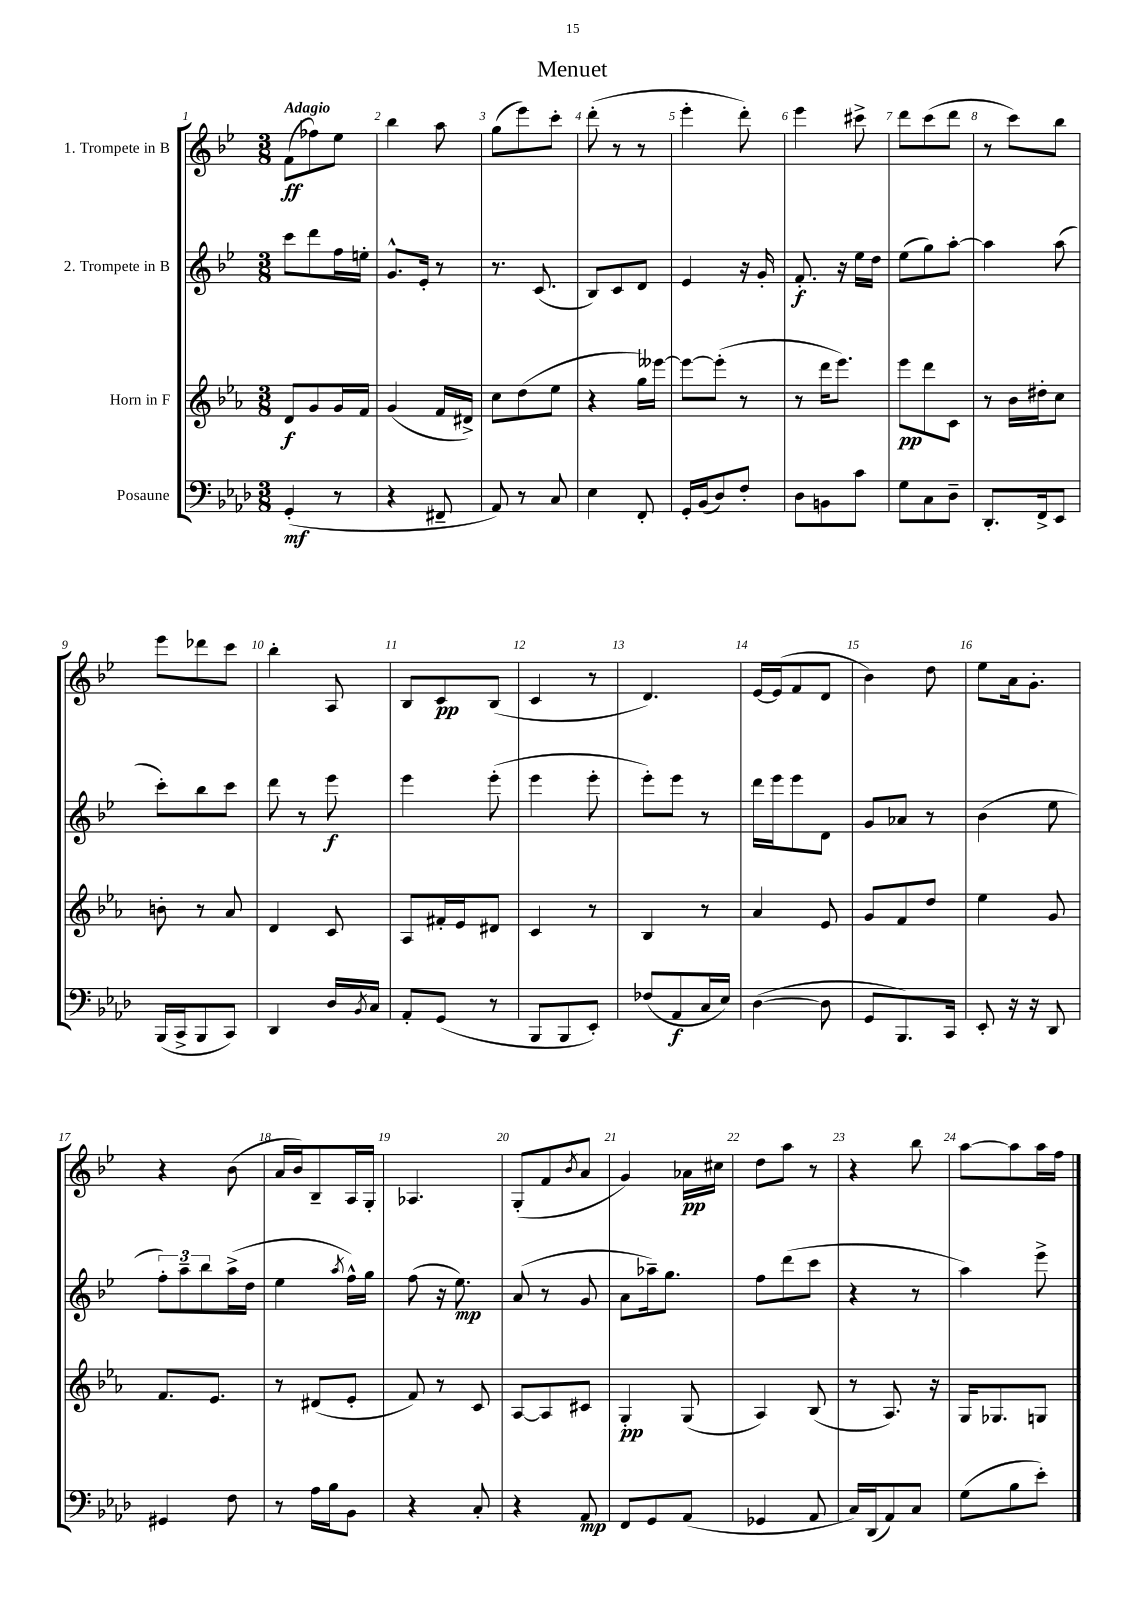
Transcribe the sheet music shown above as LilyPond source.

\header { title = "Menuet" }
<<
\new StaffGroup <<
\new Staff = "s0" \with { instrumentName = "1. Trompete in B" } {
    \clef treble \key bes \major \numericTimeSignature \time 3/8 \tempo "Adagio"
    f'8\ff( fes''8) ees''8 |
    bes''4 a''8 |
    g''8( ees'''8) c'''8-. |
    d'''8-.( r8 r8 |
    ees'''4-. d'''8-.) |
    ees'''4 cis'''8-> |
    d'''8 c'''8( d'''8 |
    r8 c'''8) bes''8 |
    ees'''8 des'''8 c'''8 |
    bes''4-. a8 |
    bes8 c'8\pp bes8( |
    c'4 r8 |
    d'4.) |
    ees'16~ ees'16( f'8 d'8 |
    bes'4) d''8 |
    ees''8 a'16 g'8.-. |
    r4 bes'8( |
    a'16 bes'16) bes8-- a16 g16-. |
    aes4. |
    g8-.( f'8 \acciaccatura { bes'8 } a'8 |
    g'4) aes'16\pp cis''16 |
    d''8 a''8 r8 |
    r4 bes''8 |
    a''8~ a''8 a''16 f''16 \bar "|." |
}
\new Staff = "s1" \with { instrumentName = "2. Trompete in B" } {
    \clef treble \key bes \major \numericTimeSignature \time 3/8
    c'''8 d'''8 f''16 e''16-. |
    g'8.-^ ees'16-. r8 |
    r8. c'8.( |
    bes8) c'8 d'8 |
    ees'4 r16 g'16-. |
    f'8.-.\f r16 ees''16 d''16 |
    ees''8( g''8) a''8~-. |
    a''4 a''8( |
    c'''8-.) bes''8 c'''8 |
    d'''8 r8 ees'''8\f |
    ees'''4 ees'''8-.( |
    ees'''4 ees'''8-. |
    ees'''8-.) ees'''8 r8 |
    d'''16 ees'''16 ees'''8 d'8 |
    g'8 aes'8 r8 |
    bes'4( ees''8 |
    \tuplet 3/2 { f''8-.) a''8-- bes''8 } a''16->( d''16 |
    ees''4 \acciaccatura { a''8 } f''16-^) g''16 |
    f''8( r16 ees''8.\mp) |
    a'8( r8 g'8 |
    a'8 aes''16--) g''8. |
    f''8 d'''8( c'''8 |
    r4 r8 |
    a''4) ees'''8-> \bar "|." |
}
\new Staff = "s2" \with { instrumentName = "Horn in F" } {
    \clef treble \key ees \major \numericTimeSignature \time 3/8
    d'8\f g'8 g'16 f'16 |
    g'4( f'16 dis'16->) |
    c''8 d''8( ees''8 |
    r4 g''16) eeses'''16~ |
    eeses'''8~ eeses'''8-.( r8 |
    r8 d'''16 ees'''8.) |
    ees'''8\pp d'''8 c'8 |
    r8 bes'16 dis''16-. c''8 |
    b'8-. r8 aes'8 |
    d'4 c'8 |
    aes8 fis'16-. ees'16 dis'8 |
    c'4 r8 |
    bes4 r8 |
    aes'4 ees'8 |
    g'8 f'8 d''8 |
    ees''4 g'8 |
    f'8. ees'8. |
    r8 dis'8( ees'8-. |
    f'8) r8 c'8 |
    aes8~ aes8 cis'8 |
    g4-.\pp g8( |
    aes4) bes8( |
    r8 aes8.) r16 |
    g16 ges8. g8 \bar "|." |
}
\new Staff = "s3" \with { instrumentName = "Posaune" } {
    \clef bass \key aes \major \numericTimeSignature \time 3/8
    g,4-.\mf( r8 |
    r4 fis,8-- |
    aes,8) r8 c8 |
    ees4 f,8-. |
    g,16-. bes,16( des8) f8-. |
    des8 b,8 c'8 |
    g8 c8 des8-- |
    des,8.-. f,16-> ees,8 |
    bes,,16( c,16-> bes,,8 c,8) |
    des,4 des16 \acciaccatura { bes,8 } c16 |
    aes,8-. g,8( r8 |
    bes,,8 bes,,8 ees,8-.) |
    fes8( aes,8\f c16 ees16) |
    des4~( des8 |
    g,8 bes,,8.) c,16 |
    ees,8-. r16 r16 des,8 |
    gis,4 f8 |
    r8 aes16 bes16 bes,8 |
    r4 c8-. |
    r4 aes,8\mp |
    f,8 g,8 aes,8( |
    ges,4 aes,8 |
    c16) des,16( aes,8) c8 |
    g8( bes8 ees'8-.) \bar "|." |
}
>>
>>
\layout { \context { \Score \override BarNumber.break-visibility = ##(#f #t #t) barNumberVisibility = #all-bar-numbers-visible } }
